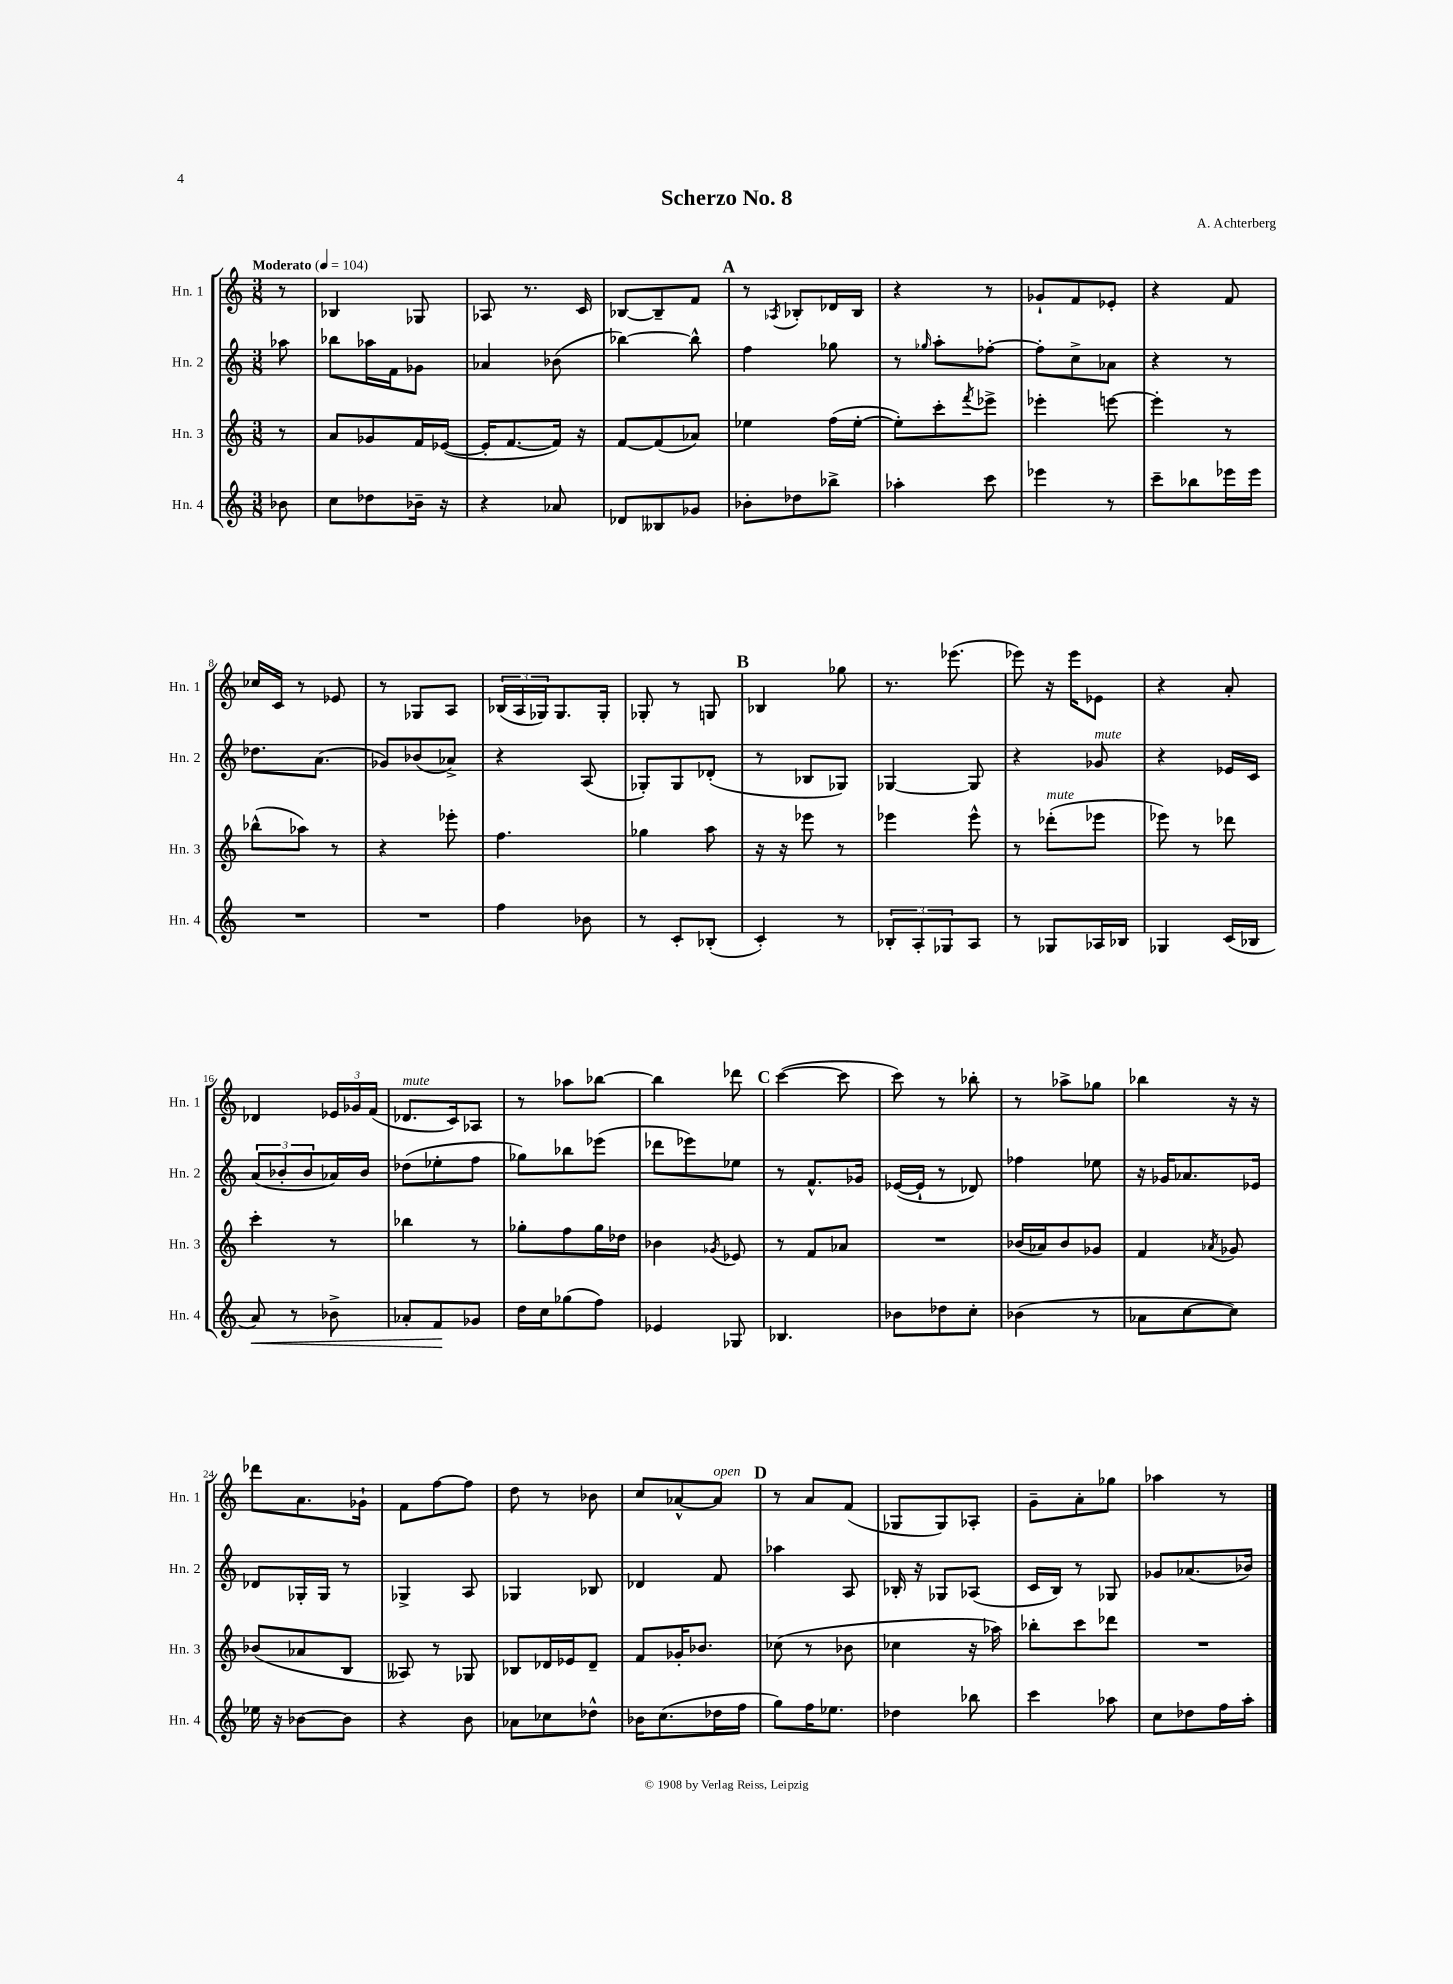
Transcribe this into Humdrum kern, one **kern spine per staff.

**kern	**kern	**kern	**kern
*staff4	*staff3	*staff2	*staff1
*clefG2	*clefG2	*clefG2	*clefG2
*k[]	*k[]	*k[]	*k[]
*M3/8	*M3/8	*M3/8	*M3/8
*MM104	*MM104	*MM104	*MM104
8b-	8r	8aa-	8r
=	=	=	=
8cc	8a	8bb-	4B-
8dd-	8g-	16aa-	.
.	.	16f	.
16b-~	16f	8g-	8G-
16r	([16e-	.	.
=	=	=	=
4r	16e-']	4a-	8A-
.	[8.f	.	.
.	.	.	8.r
8a-	16f])	(8b-	.
.	16r	.	16c
=	=	=	=
8d-	[8f	[4bb-)	[8B-
8B--	(8f]	.	8B-~]
8g-	8a-)	8bb-^^]	8f
=	=	=	=
8b-'	4ee-	4ff	8r
.	.	.	8qA-
8dd-	.	.	8B-'
8bb-^	(16ff	8gg-	16d-
.	[16ee-'	.	16B-
=	=	=	=
4aa-'	8ee-'])	8r	4r
.	.	16qqgg-	.
.	8ccc'	8aa'	.
.	8qfff	.	.
8ccc	8eee-^	[8ff-'	8r
=	=	=	=
4eee-	4eee-'	8ff-']	8g-`
.	.	8cc^	8f
8r	[8eee	8a-	8e-'
=	=	=	=
8ccc~	4eee']	4r	4r
8bb-	.	.	.
16eee-	8r	8r	8f
16eee-	.	.	.
=	=	=	=
4.r	(8bb-^^	8.dd-	16cc-
.	.	.	16c
.	8aa-)	.	8r
.	.	(8.a	.
.	8r	.	8e-
=	=	=	=
4.r	4r	8g-)	8r
.	.	(8b-	8G-
.	8eee-'	8a-^)	8A
=	=	=	=
4ff	4.ff	4r	(24B-
.	.	.	24A
.	.	.	24G-)
.	.	.	8.G-
8b-	.	(8A	.
.	.	.	16G-'
=	=	=	=
8r	4gg-	8G-')	8G-'
8c'	.	8G-	8r
(8B-'	8aa	(8d-'	8G
=	=	=	=
4c')	16r	8r	4B-
.	16r	.	.
.	8eee-	8B-	.
8r	8r	8G-)	8gg-
=	=	=	=
12B-'	4eee-	[4G-	8.r
12A'	.	.	.
12G-	.	.	.
.	.	.	(8.eee-
8A	8eee-^^	8G-]	.
=	=	=	=
8r	8r	4r	8eee-)
8G-	(8ddd-'	.	16r
.	.	.	16eee-
16A-	8eee-	8g-	8e-
16B-	.	.	.
=	=	=	=
4G-	8eee-)	4r	4r
.	8r	.	.
(16c	8ddd-	16e-	8a'
16B-	.	16c	.
=	=	=	=
8a)	4ccc'	(12a	4d-
.	.	12b-'	.
8r	.	.	.
.	.	12b-	.
8b-^	8r	16a-)	24e-
.	.	.	24g-
.	.	16b-	.
.	.	.	(24f
=	=	=	=
8a-'	4bb-	(8dd-	8.d-
8f	.	8ee-'	.
.	.	.	16c)
8g-	8r	8ff	8A-
=	=	=	=
16dd	8gg-'	8gg-)	8r
16cc	.	.	.
(8gg-	8ff	8bb-	8aa-
8ff)	16gg-	(8eee-	[8bb-
.	16dd-	.	.
=	=	=	=
4e-	4b-	8ddd-	4bb-]
.	.	8eee-)	.
.	8qg-	.	.
8G-	8e-	8ee-	8ddd-
=	=	=	=
4.B-	8r	8r	([4ccc
.	8f	8.f^^	.
.	8a-	.	8ccc]
.	.	16g-	.
=	=	=	=
8b-	4.r	([16e-	8ccc)
.	.	16e-`]	.
8dd-	.	8r	8r
8cc'	.	8d-)	8bb-'
=	=	=	=
(4b-	(16b-	4ff-	8r
.	16a-)	.	.
.	8b-	.	8aa-^
8r	8g-	8ee-	8gg-
=	=	=	=
8a-	4f	16r	4bb-
.	.	16g-	.
[8cc	.	8.a-	.
.	8qa-	.	.
8cc])	8g-	.	16r
.	.	16e-	16r
=	=	=	=
16ee-	(8b-	8d-	8ddd-
16r	.	.	.
[8b-	8a-	16G-'	8.a
.	.	16G-	.
8b-]	8B	8r	.
.	.	.	16g-`
=	=	=	=
4r	8A--)	4G-^	8f
.	8r	.	[8ff
8b	8G-	8A	8ff]
=	=	=	=
8a-	8B-	4G-	8dd
8cc-	16d-	.	8r
.	16e-	.	.
8dd-^^	8d-~	8B-	8b-
=	=	=	=
16b-	8f	4d-	8cc
(8.cc	.	.	.
.	16g-'	.	[8a-^^
.	8.b-	.	.
16dd-	.	8f	8a-]
16ff	.	.	.
=	=	=	=
8gg)	(8cc-	4aa-	8r
16ff	8r	.	8a
8.ee-	.	.	.
.	8b-	8A	(8f
=	=	=	=
4dd-	4cc-	16B-'	8G-
.	.	16r	.
.	.	8G-	8G-)
8bb-	16r	(8A-	8A-'
.	16aa-)	.	.
=	=	=	=
4ccc	8bb-'	16c	8g~
.	.	16B)	.
.	8ccc	8r	8a'
8aa-	8ddd-	8G-	8gg-
=	=	=	=
8cc	4.r	8g-	4aa-
8dd-	.	(8.a-	.
16ff	.	.	8r
16aa'	.	16b-)	.
==	==	==	==
*-	*-	*-	*-
